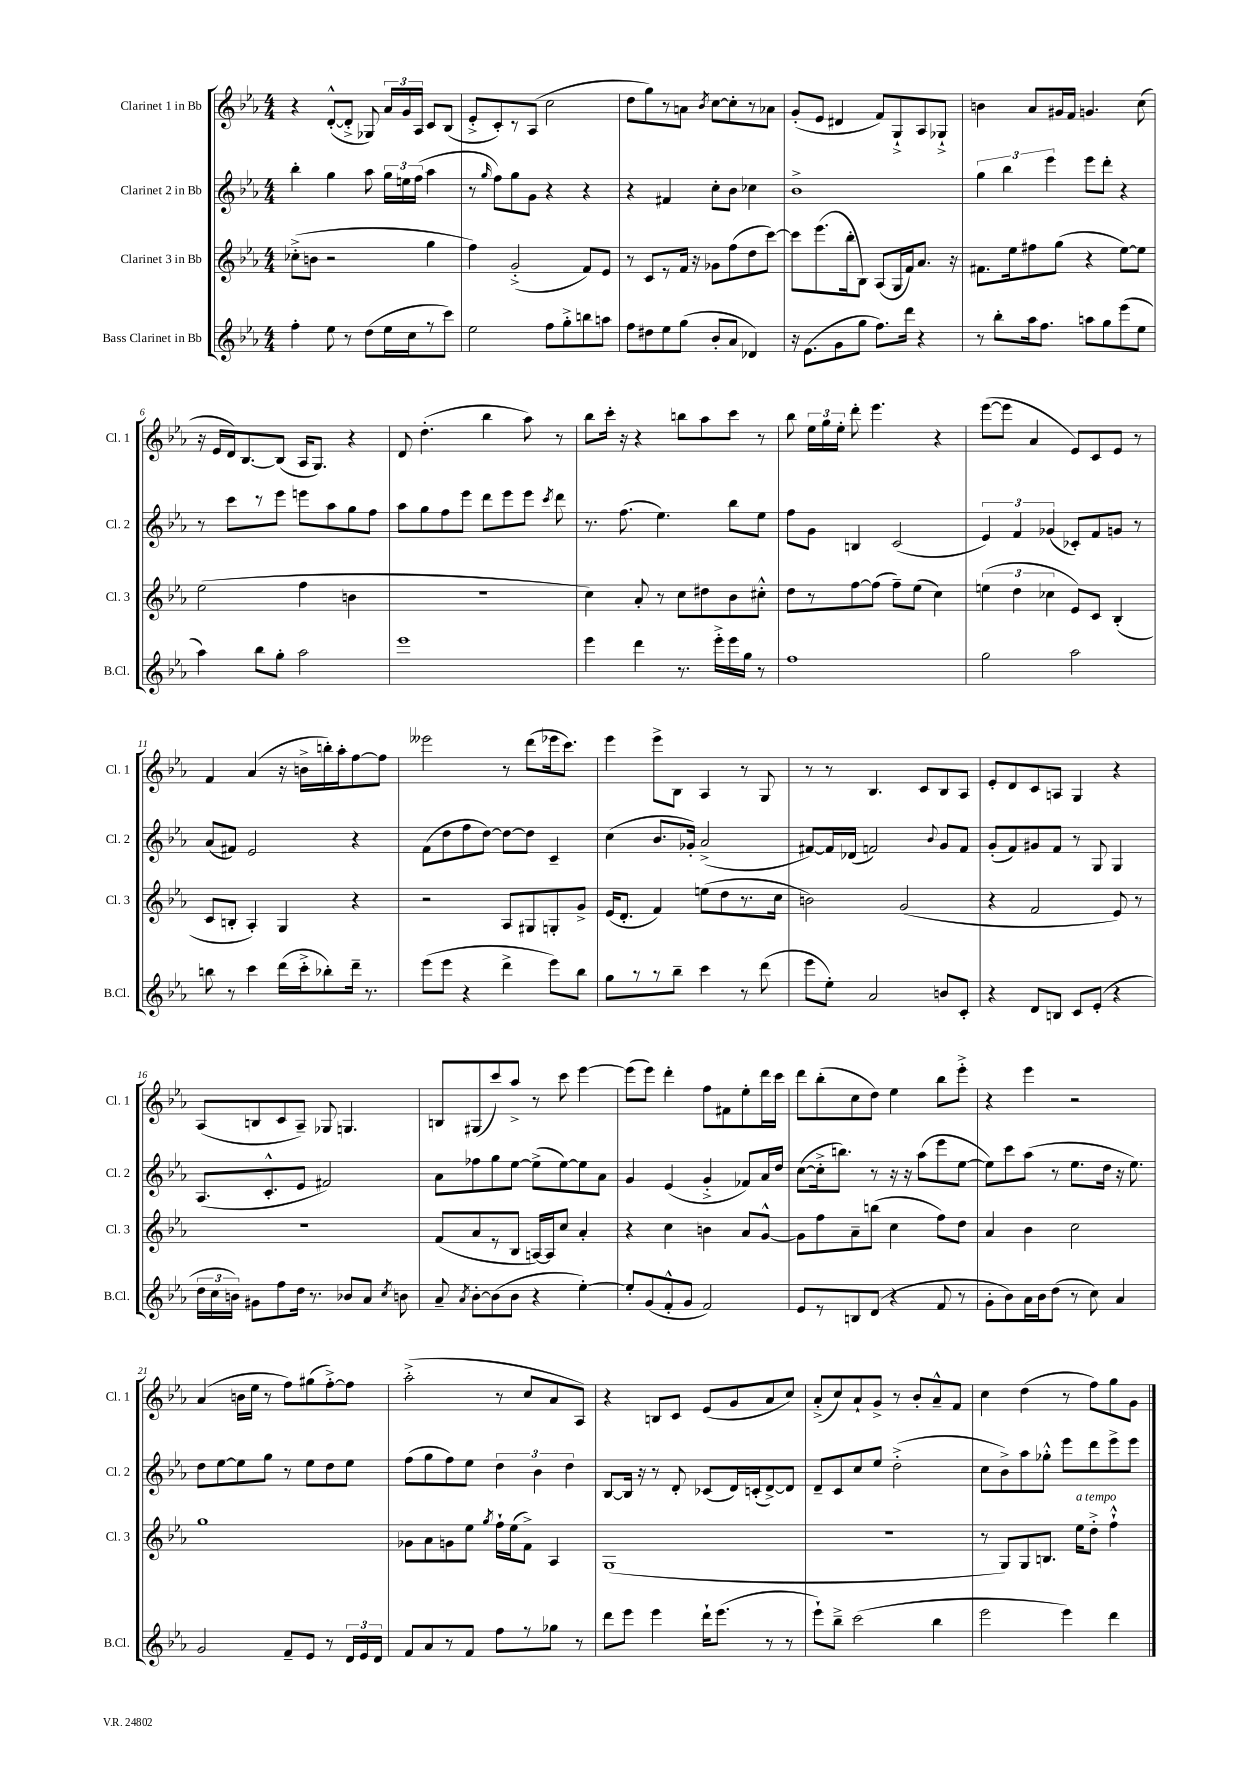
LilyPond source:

<<
\new StaffGroup <<
\new Staff = "s0" \with { instrumentName = "Clarinet 1 in Bb" shortInstrumentName = "Cl. 1" } {
    \clef treble \key ees \major \numericTimeSignature \time 4/4
    \autoBeamOff r4 d'8[~-.-^( d'8]-.-> ges8) \tuplet 3/2 { aes'16[ g'16 aes16] } c'8[ bes8]( |
    ees'8[-.-> c'8-.) r8 aes8]( c''2 |
    d''8[ g''8) r8 a'8] \acciaccatura { bes'8 } c''8[~ c''8-. r8 aes'8] |
    g'8[-.( ees'8] dis'4 f'8[) g8-!-> aes8 ges8]-!-> |
    b'4 aes'8[ gis'16 f'16] g'4. c''8( |
    r16 ees'16[ d'16) bes8.~ bes8]( aes16[ g8.]) r4 |
    d'8 d''4.-.( bes''4 aes''8) r8 |
    bes''8[ c'''16]-. r16 r4 b''8[ aes''8 c'''8] r8 |
    bes''8 \tuplet 3/2 { ees''16[ g''16 ees''16]-. } d'''8-. ees'''4. r4 |
    ees'''8[~( ees'''8] aes'4 ees'8[) c'8 ees'8] r8 |
    f'4 aes'4( r16 b'16[-> b''16-.) aes''16-. f''8~ f''8] |
    eeses'''2 r8 d'''8[( ees'''16 c'''8.]) |
    ees'''4 ees'''8[-> bes8] aes4 r8 g8 |
    r8 r8 bes4. c'8[ bes8 aes8] |
    ees'8[-. d'8 c'8 a8] g4 r4 |
    aes8[( b8 c'8 aes8]--) ges8 g4. |
    b8[ gis8( c'''8) aes''8]-> r8 c'''8 ees'''4~ |
    ees'''8[( ees'''8]) d'''4-. f''8[ fis'8 ees''8-. d'''16 c'''16] |
    d'''8[ bes''8-.( c''8 d''8]) ees''4 bes''8[ ees'''8]-.-> |
    r4 ees'''4 r2 |
    aes'4( b'16[ ees''16] r8 f''8[) gis''8( f''8~-.->) f''8] |
    aes''2-.->( r8 c''8[ aes'8 aes8]) |
    r4 b8[ c'8] ees'8[( g'8 aes'8 c''8]) |
    aes'8[-.->( c''8) aes'8-! g'8]-> r8 bes'8[-. aes'8---^ f'8] |
    c''4 d''4( r8 f''8[) g''8 g'8] \bar "|." |
}
\new Staff = "s1" \with { instrumentName = "Clarinet 2 in Bb" shortInstrumentName = "Cl. 2" } {
    \clef treble \key ees \major \numericTimeSignature \time 4/4
    \autoBeamOff bes''4-. g''4 aes''8 \tuplet 3/2 { g''16[ e''16 f''16]( } aes''4 |
    r8 \grace { g''16 } f''8[) g''8 g'8] r4 r4 |
    r4 fis'4 c''8[-. bes'8] ces''4 |
    bes'1-> |
    \tuplet 3/2 { g''4 bes''4 ees'''4 } ees'''8[ d'''8]-. r4 |
    r8 c'''8[ r8 ees'''8] e'''8[ aes''8 g''8 f''8] |
    aes''8[ g''8 f''8 ees'''8] d'''8[ ees'''8 ees'''8] \acciaccatura { c'''8 } d'''8 |
    r8. f''8.( ees''4.) bes''8[ ees''8] |
    f''8[ g'8] b4 c'2( |
    \tuplet 3/2 { ees'4) f'4 ges'4( } ces'8[-.) f'8 g'8] r8 |
    aes'8[( fis'8]) ees'2 r4 |
    f'8[( d''8 f''8 d''8]~) d''8[~ d''8] c'4-- |
    c''4( bes'8.[ ges'16]-.) aes'2->( |
    fis'8[~) fis'16 des'16]( f'2) \appoggiatura { bes'8 } g'8[ f'8] |
    g'8[-.( f'8) gis'8 f'8] r8 g8 g4 |
    aes8.[( c'8.-.-^ ees'8] fis'2) |
    aes'8[ fes''8 g''8 ees''8]~ ees''8[->( ees''8~) ees''8 aes'8] |
    g'4 ees'4( g'4-.-> fes'8[) aes'16 d''16] |
    c''8[~( c''16-.-> b''8.]) r8 r16 r16 aes''8[( ees'''8 ees''8]~ |
    ees''8[) c'''8 aes''8]( r8 ees''8.[ d''16] r16 ees''8.) |
    d''8[ ees''8~ ees''8 g''8] r8 ees''8[ d''8 ees''8] |
    f''8[( g''8 f''8) ees''8] \tuplet 3/2 { d''4 bes'4 d''4 } |
    bes8[~ bes16] r16 r8 d'8-. ces'8[( d'16) c'16-.( d'8~->) d'8] |
    d'8[-- c'8 c''8 ees''8] d''2-.->( |
    c''8[ bes'8->) aes''8 ges''8]-.-^ ees'''8[ d'''8 ees'''8-> ees'''8] \bar "|." |
}
\new Staff = "s2" \with { instrumentName = "Clarinet 3 in Bb" shortInstrumentName = "Cl. 3" } {
    \clef treble \key ees \major \numericTimeSignature \time 4/4
    \autoBeamOff ces''8[-.->( b'8] r2 g''4 |
    f''4) g'2-.->( f'8[) ees'8] |
    r8 c'8[ r8 f'16] r16 ges'8[ f''8( d''8 c'''8]~) |
    c'''8[ ees'''8.( bes''16-. bes8]) aes8[( g16 f'16) aes'8.] r16 |
    fis'8.[ ees''16 fis''8 g''8]( r4 ees''8[~) ees''8] |
    ees''2( f''4 b'4 |
    R1 |
    c''4) aes'8-. r8 c''8[ dis''8 bes'8 cis''8]-.-^ |
    d''8[ r8 f''8~ f''8]( f''8[--) ees''8]( c''4) |
    \tuplet 3/2 { e''4( d''4 ces''4 } ees'8[) c'8] bes4-.( |
    c'8[ b8]-. aes4-.) g4 r4 |
    r2 aes8[ gis8 g8-. g'8]-> |
    ees'16[( d'8.]-. f'4) e''8[( d''8 r8. c''16] |
    b'2) g'2( |
    r4 f'2 ees'8) r8 |
    R1 |
    f'8[( aes'8 r8 bes8] a16[~) a16 c''8] aes'4-. |
    r4 c''4 b'4 aes'8[ g'8]~-^ |
    g'8[ f''8 aes'8-- b''8]( c''4 f''8[) d''8] |
    aes'4 bes'4 c''2 |
    g''1 |
    ges'8[ aes'8 g'8 ees''8] \acciaccatura { g''8 } f''16[-! ees''16( f'8]->) aes4 |
    g1( |
    R1 |
    r8 g8[) g8 b8.] ees''16[^\markup { \italic "a tempo" } d''8]-.-> f''4-!-^ \bar "|." |
}
\new Staff = "s3" \with { instrumentName = "Bass Clarinet in Bb" shortInstrumentName = "B.Cl." } {
    \clef treble \key ees \major \numericTimeSignature \time 4/4
    \autoBeamOff f''4-. ees''8 r8 d''8[( ees''16 c''16 r8 c'''8]) |
    ees''2 f''8[ g''8-.-> b''8 a''8] |
    f''8[ dis''8 ees''8 g''8]( bes'8[-. aes'8] des'4) |
    r16 ees'8.[( g'8 g''8] f''8.[) d'''16] r4 |
    r8 bes''8[-. aes''16 f''8.] a''8[ g''8 ees'''8( ees''8] |
    aes''4) bes''8[ g''8]-. aes''2 |
    ees'''1 |
    ees'''4 d'''4 r8. ees'''16[-.-> ees'''16 g''16] r8 |
    f''1 |
    g''2 aes''2 |
    b''8 r8 c'''4 d'''16[( c'''16-.-> bes''8-.) d'''16]-- r8. |
    ees'''8[( ees'''8] r4 d'''4-> ees'''8[) bes''8] |
    g''8[ r8 r8 bes''8]-- c'''4 r8 d'''8( |
    ees'''8[ ees''8]-.) aes'2 b'8[ c'8]-. |
    r4 d'8[ b8] c'8[ ees'8]-.( r4 |
    \tuplet 3/2 { d''16[ c''16 b'16]) } gis'8[ f''8 d''16] r8. bes'8[ aes'8] \acciaccatura { c''8 } b'8 |
    aes'8-- \acciaccatura { aes'8 } bes'8[~-. bes'8( bes'8] r4 ees''4~-.) |
    ees''8[-. g'8( f'8-.-^ g'8] f'2) |
    ees'8[ r8 b8 d'8]( r4 f'8 r8 |
    g'8[-. bes'8) aes'16 bes'16 d''8]( r8 c''8) aes'4 |
    g'2 f'8[-- ees'8] r8 \tuplet 3/2 { d'16[ ees'16 d'16] } |
    f'8[ aes'8 r8 f'8] f''8[ r8 ges''8] r8 |
    d'''8[ ees'''8] ees'''4 d'''16[-! ees'''8.]( r8 r8 |
    ees'''8[-!) bes''8]---> c'''2( bes''4 |
    ees'''2 ees'''4) d'''4 \bar "|." |
}
>>
>>
